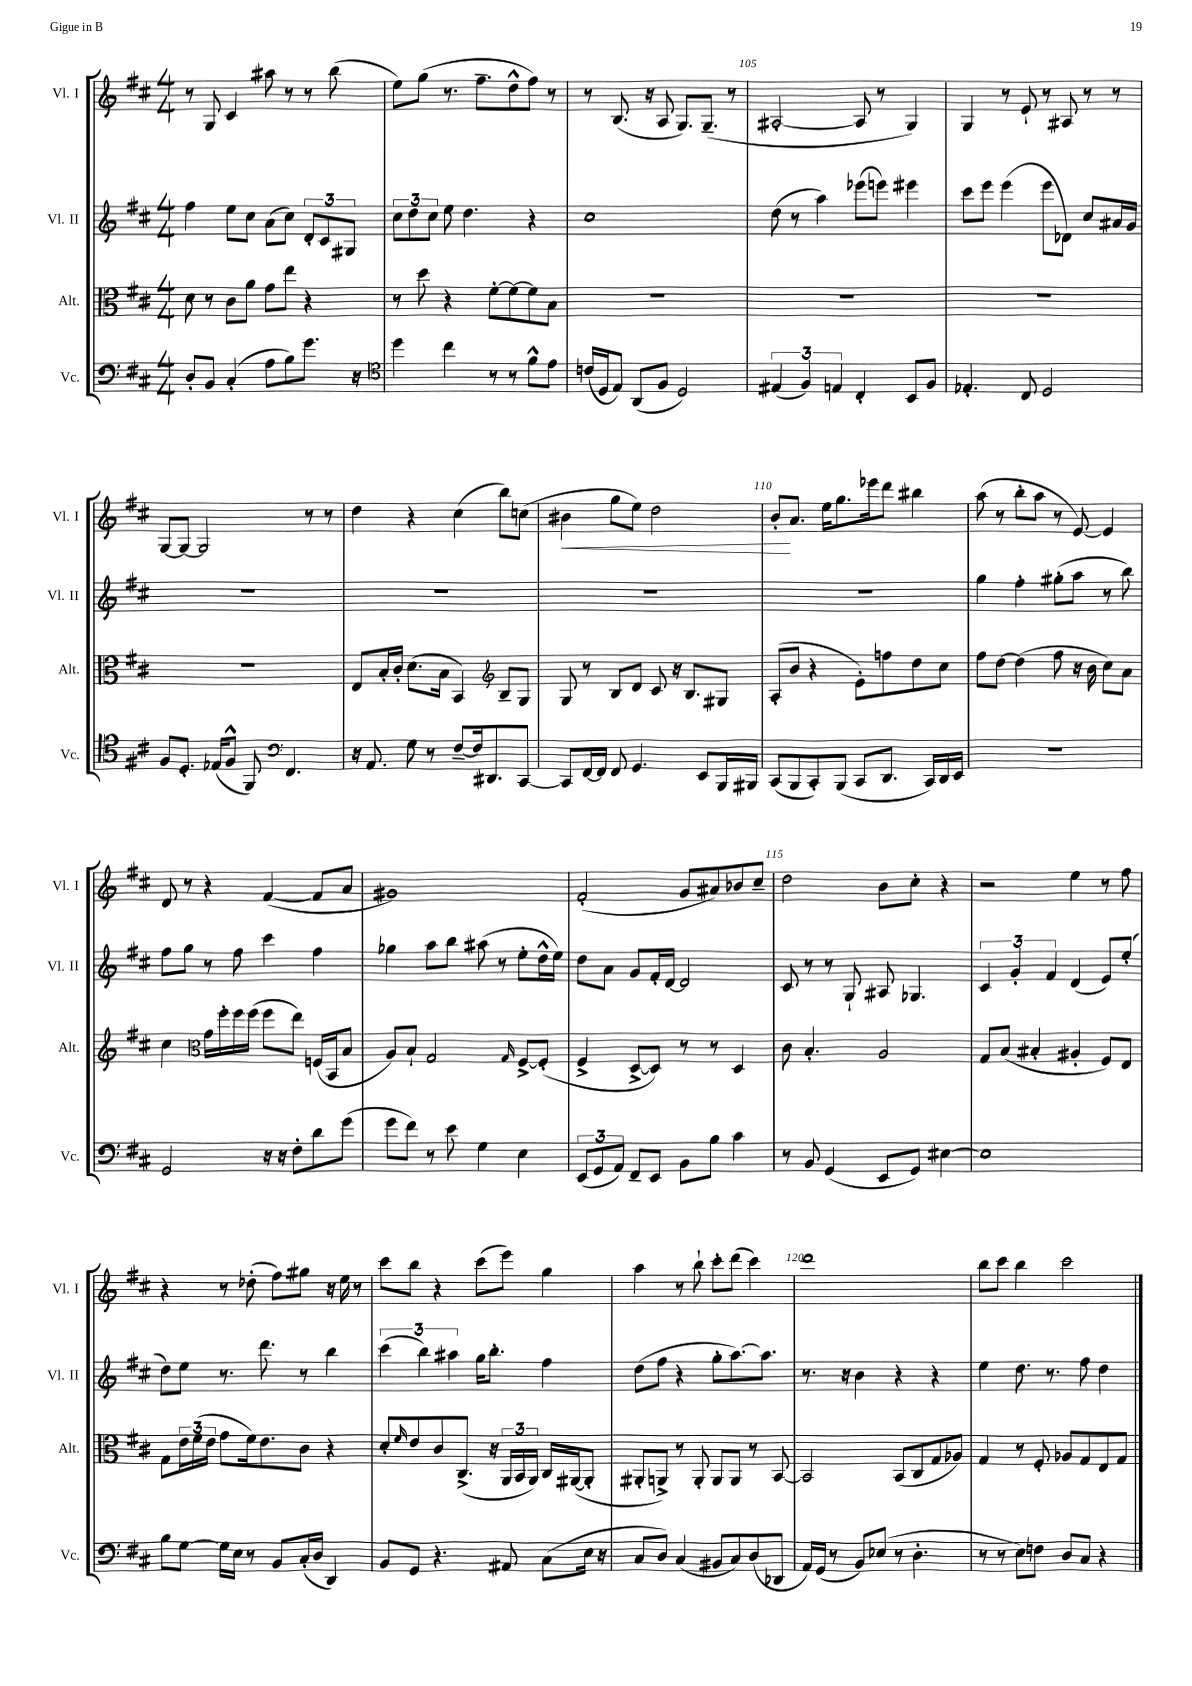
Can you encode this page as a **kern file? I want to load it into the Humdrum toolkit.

**kern	**kern	**kern	**kern
*staff4	*staff3	*staff2	*staff1
*clefF4	*clefC3	*clefG2	*clefG2
*k[f#c#]	*k[f#c#]	*k[f#c#]	*k[f#c#]
*M4/4	*M4/4	*M4/4	*M4/4
8D'	8d	4ff#	8r
8BB	8r	.	8G
(4C#'	8c#	8ee	4c#
.	8a	8cc#	.
8A	8g	(8a	8aa#
8B)	8ee	8cc#)	8r
8.g	4r	12d'	8r
.	.	12c#	.
.	.	.	(8bb
.	.	12G#	.
16r	.	.	.
=	=	=	=
*clefC4	*	*	*
4dd	8r	12cc#	8ee)
.	.	12dd	.
.	8dd	.	(8gg
.	.	12cc#	.
4cc#	4r	8ee	8.r
.	.	4.dd	.
.	.	.	8.ff#~
8r	[8f#'	.	.
8r	8f#_	.	8dd^^
8f#^^	8f#]	4r	8ff#)
8e	8B	.	8r
=	=	=	=
(16c	1r	1cc#	8r
16D	.	.	.
8E)	.	.	(8.B
(8AA	.	.	.
.	.	.	16r
8F#	.	.	8A
2D)	.	.	8.G)
.	.	.	(8.G~
.	.	.	8r
=	=	=	=
(6E#	1r	(8dd	[2A#'
.	.	8r	.
6F#)	.	.	.
.	.	4aa)	.
6E	.	.	.
4C#'	.	(8eee-	8A#]
.	.	8eee)	8r
8BB	.	4eee#	4G)
8F#	.	.	.
=	=	=	=
4.E-'	1r	8ccc#	4G
.	.	8eee	.
.	.	(4eee	8r
8C#	.	.	8e`
2D	.	8eee	8r
.	.	8d-)	8A#
.	.	8cc#	8r
.	.	16a#	8r
.	.	16g	.
=	=	=	=
8F#	1r	1r	[8G
8.D'	.	.	8G_
.	.	.	2G]
(16E-	.	.	.
8F#^^	.	.	.
8FF#)	.	.	.
*clefF4	*	*	*
4.FF#	.	.	.
.	.	.	8r
.	.	.	8r
=	=	=	=
16r	8E	1r	4dd
8.AA	.	.	.
.	16B'	.	.
.	16c#'	.	.
8G	(8.d	.	4r
8r	.	.	.
.	16B	.	.
[8F#~	4BB)	.	(4cc#
16F#]	.	.	.
8.DD#	.	.	.
*	*clefG2	*	*
.	8B~	.	8bb)
[8CC#	8G	.	(8cc
=	=	=	=
8CC#]	8G	1r	4b#
[16FF#	8r	.	.
16FF#]	.	.	.
8FF#	8B	.	8gg
4.GG	8d	.	8ee)
.	8c#	.	2dd
.	16r	.	.
.	8.B	.	.
8EE	.	.	.
16BBB	8G#	.	.
16BBB#	.	.	.
=	=	=	=
(8CC#	(8A'	1r	8b'
8BBB	8b	.	8.a
8CC#')	4r	.	.
.	.	.	16ee
(8BBB	.	.	8.gg
8CC#	8e')	.	.
.	.	.	16eee-
8.DD	8ff	.	8ddd
.	8dd	.	4bb#
16CC#)	.	.	.
16DD	8cc#	.	.
16EE	.	.	.
=	=	=	=
1r	8ff#	4gg	(8aa
.	[8dd	.	8r
.	(4dd]	4ff#'	8bb'
.	.	.	8aa
.	8ff#	(8gg#'	8r
.	16r	8aa	[8e)
.	16b	.	.
.	8cc#)	8r	4e]
.	8a	8bb)	.
=	=	=	=
2GG	4cc#	8ff#	8d
.	.	8gg	8r
*	*clefC3	*	*
.	16g	8r	4r
.	16ff#'	.	.
.	16ff#	8ff#	.
.	(16ff#	.	.
16r	8ff#	4ccc#	([4f#
16r	.	.	.
8F#'	8ee)	.	.
8d	(16F	4ff#	8f#]
.	16BB	.	.
(8g	8B	.	8a
=	=	=	=
8g	8A)	4gg-	1g#)
8f#)	8B`	.	.
8r	2G	8aa	.
8e	.	8bb	.
4G	.	(8aa#	.
.	.	8r	.
.	16qqG	.	.
4E	[8F#^	8ee'	.
.	(8F#']	16dd^^	.
.	.	16ee)	.
=	=	=	=
(12EE	4F#^	8dd	(2f#'
12GG	.	.	.
.	.	8a	.
12AA)	.	.	.
8FF#~	[8D^	8g	.
8EE	8D])	16f#'	.
.	.	[16d	.
8BB	8r	2d]	8g
8B	8r	.	8a#)
4c#	4D	.	8b-
.	.	.	8cc#~
=	=	=	=
8r	8c#	8c#	2dd
8BB	4.B'	8r	.
(4GG	.	8r	.
.	.	8G`	.
8EE	2A	8A#	8b
8GG)	.	4.G-	8cc#'
[4E#	.	.	4r
=	=	=	=
1E#]	8G	6c#	2r
.	(8B	.	.
.	.	6g'	.
.	4B#'	.	.
.	.	6f#	.
.	4A#'	(4d	4ee
.	8F#)	8e)	8r
.	8E	(8ee'	8ff#
=	=	=	=
8B	8G	8dd)	4r
[8G	24e	8ee	.
.	(24f#	.	.
.	24e	.	.
16G]	8g	8.r	8r
16E	.	.	.
8r	16f#)	.	(8dd-'
.	8.e	8.ddd	.
8BB	.	.	8ff#)
(16C#'	8c#	8r	8gg#
16D	.	.	.
4DD)	4r	4bb	16r
.	.	.	16ee
.	.	.	8r
=	=	=	=
8BB	8d'	(6ccc#	8ccc#
.	16qqf#	.	.
8GG	8e	.	8bb
.	.	6bb)	.
4.r	8c#	.	4r
.	.	6aa#	.
.	(8.C#^	.	.
.	.	16gg	(8ccc#
.	16r	8.bb'	.
8AA#	24AA	.	8eee)
.	24BB	.	.
.	24AA)	.	.
(8C#	16C#	4ff#	4gg
.	([16AA#	.	.
16E	8AA#']	.	.
16r	.	.	.
=	=	=	=
8C#	8AA#'	(8dd	4aa
8D)	8AA^)	8ff#	.
(4C#	8r	4r	8r
.	8AA'	.	8bb`
8BB#	8AA	8gg'	8ccc#'
8C#)	8AA	[8.aa)	(8ddd
(8D	8r	.	4ccc#)
.	.	8.aa]	.
8DD-	[8BB	.	.
=	=	=	=
16AA)	2BB]	8.r	1ddd
(16GG	.	.	.
8r	.	.	.
.	.	16r	.
8BB)	.	4b	.
(8E-	.	.	.
8r	(8BB	4r	.
4.D'	8C#	.	.
.	8G	4r	.
.	8A-)	.	.
=	=	=	=
8r	4G	4ee	8bb
8r	.	.	8ccc#
8E)	8r	8.dd	4bb
8F	8F#'	.	.
.	.	8.r	.
8D	8A-	.	2ccc#
8C#	8G	8ff#	.
4r	8E	4dd	.
.	8G	.	.
==	==	==	==
*-	*-	*-	*-
